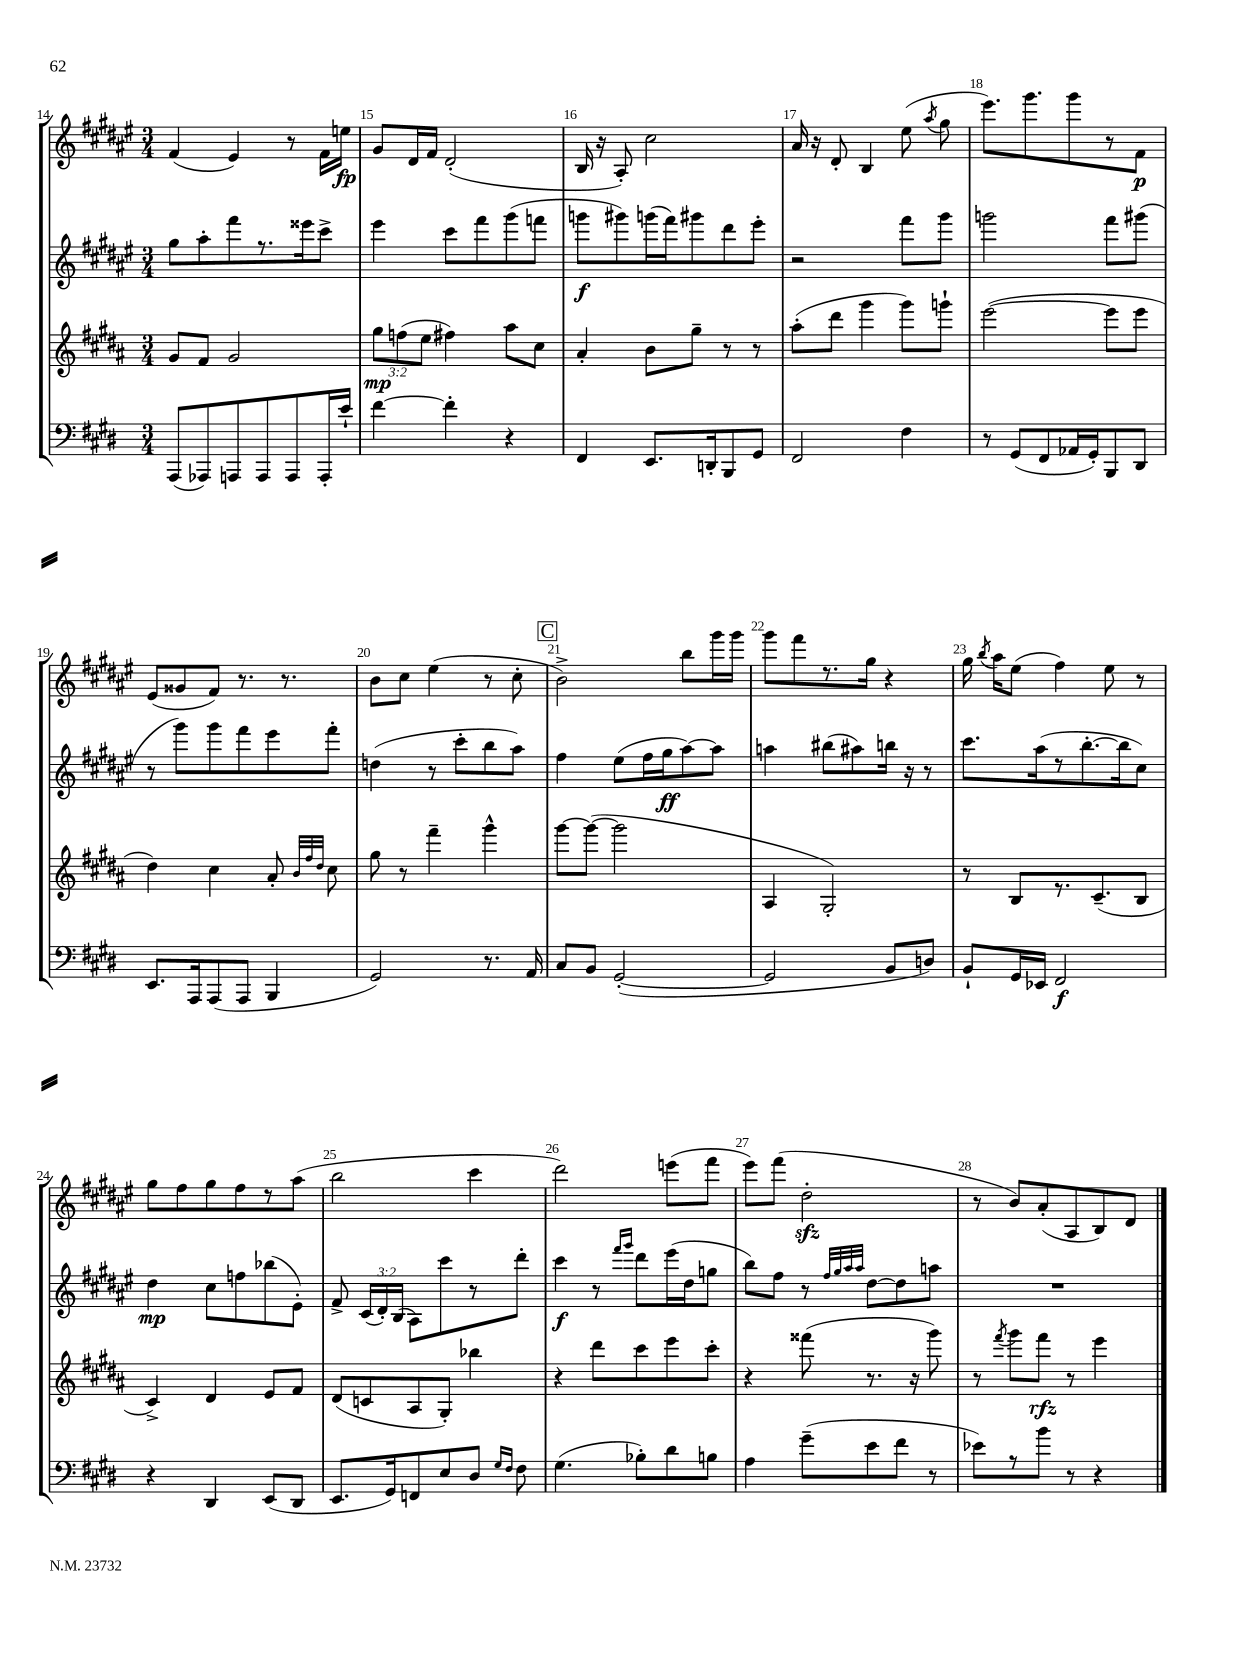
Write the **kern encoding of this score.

**kern	**dynam	**kern	**dynam	**kern	**dynam	**kern	**dynam
*part4	*part4	*part3	*part3	*part2	*part2	*part1	*part1
*staff4	*staff4	*staff3	*staff3	*staff2	*staff2	*staff1	*staff1
*clefF4	*	*clefG2	*	*clefG2	*	*clefG2	*
*k[f#c#g#d#]	*	*k[f#c#g#d#a#]	*	*k[f#c#g#d#a#e#]	*	*k[f#c#g#d#a#e#]	*
*M3/4	*	*M3/4	*	*M3/4	*	*M3/4	*
=14	=14	=14	=14	=14	=14	=14	=14
(8AAA/L	.	8g#/L	.	8gg#\L	.	(4f#/	.
8AAA-X/)	.	8f#/J	.	8aa#'\	.	.	.
8AAAn/	.	2g#/	.	8fff#\	.	4e#/)	.
8AAA/	.	.	.	8.r	.	.	.
8AAA/	.	.	.	.	.	8r	.
.	.	.	.	16eee##X\k	.	.	.
16AAA'/L	.	.	.	8ccc#^\J	.	16f#\LL	.
16e`/JJ	.	.	.	.	.	16een\JJ	fp
=15	=15	=15	=15	=15	=15	=15	=15
[4f#\	.	12gg#\L	mp	4eee#\	.	8g#/L	.
.	.	(12ffn\	.	.	.	.	.
.	.	.	.	.	.	16d#/L	.
.	.	12ee\J	.	.	.	.	.
.	.	.	.	.	.	16f#/JJ	.
4f#'\]	.	4ff#X\)	.	8ccc#\L	.	(2d#'/	.
.	.	.	.	8fff#\	.	.	.
4r	.	8aa#\L	.	(8ggg#\	.	.	.
.	.	8cc#\J	.	8fffn\J	.	.	.
=16	=16	=16	=16	=16	=16	=16	=16
4FF#/	.	4a#'/	.	8gggn\L	f	16B/	.
.	.	.	.	.	.	16r	.
.	.	.	.	8ggg#X\)	.	8A#'/)	.
8.EE/L	.	8b\L	.	(16gggn\L	.	2cc#\	.
.	.	.	.	16fff#\J)	.	.	.
.	.	8gg#~\J	.	8ggg#X\	.	.	.
16DDn'/k	.	.	.	.	.	.	.
8BBB/	.	8r	.	8ddd#\	.	.	.
8GG#/J	.	8r	.	8eee#'\J	.	.	.
=17	=17	=17	=17	=17	=17	=17	=17
2FF#/	.	(8aa#'\L	.	2r	.	16a#/	.
.	.	.	.	.	.	16r	.
.	.	8ddd#\J	.	.	.	8d#'/	.
.	.	4ggg#\	.	.	.	4B/	.
4F#\	.	8ggg#\L)	.	8fff#\L	.	(8ee#\	.
.	.	.	.	.	.	8qaa#/	.
.	.	8gggn`\J	.	8ggg#\J	.	8gg#\	.
=18	=18	=18	=18	=18	=18	=18	=18
8r	.	([2eee\	.	2gggn\	.	8.eee#\L)	.
(8GG#/L	.	.	.	.	.	.	.
.	.	.	.	.	.	8.ggg#\	.
8FF#/	.	.	.	.	.	.	.
16AA-X/L	.	.	.	.	.	8ggg#\	.
16GG#'/J)	.	.	.	.	.	.	.
8BBB/	.	8eee\L]	.	8fff#\L	.	8r	.
8DD#/J	.	8eee\J	.	(8ggg#X\J	.	8f#\J	p
!!LO:LB:g=z
=19	=19	=19	=19	=19	=19	=19	=19
8.EE/L	.	4dd#\)	.	8r	.	(8e#/L	.
.	.	.	.	8ggg#\L)	.	8g##X/	.
16AAA/k	.	.	.	.	.	.	.
(8AAA/	.	4cc#\	.	8ggg#\	.	8f#/J)	.
8AAA/J	.	.	.	8fff#\	.	8.r	.
4BBB/	.	8a#'/	.	8eee#\	.	.	.
.	.	.	.	.	.	8.r	.
.	.	32qqb/LLL	.	.	.	.	.
.	.	32qqff#/	.	.	.	.	.
.	.	32qqdd#/JJJ	.	.	.	.	.
.	.	8cc#\	.	8fff#'\J	.	.	.
=20	=20	=20	=20	=20	=20	=20	=20
2GG#/)	.	8gg#\	.	(4ddn\	.	8b\L	.
.	.	8r	.	.	.	8cc#\J	.
.	.	4fff#~\	.	8r	.	(4ee#\	.
.	.	.	.	8ccc#'\L	.	.	.
8.r	.	4ggg#^^\	.	8bb\	.	8r	.
.	.	.	.	8aa#\J)	.	8cc#'\	.
16AA/	.	.	.	.	.	.	.
!!LO:REH:place=s1:t=C
=21	=21	=21	=21	=21	=21	=21	=21
8C#/L	.	[8ggg#\L	.	4ff#\	.	2b^\)	.
8BB/J	.	(8ggg#\J_	.	.	.	.	.
([2GG#'/	.	2ggg#\]	.	(8ee#\L	.	.	.
.	.	.	.	16ff#\L	.	.	.
.	.	.	.	16gg#\J	ff	.	.
.	.	.	.	[8aa#\)	.	8bb\L	.
.	.	.	.	8aa#\J]	.	16ggg#\L	.
.	.	.	.	.	.	16ggg#\JJ	.
=22	=22	=22	=22	=22	=22	=22	=22
2GG#/]	.	4A#/	.	4aan\	.	8ggg#\L	.
.	.	.	.	.	.	8fff#\	.
.	.	2G#'/)	.	(8bb#X\L	.	8.r	.
.	.	.	.	8aa#X\)	.	.	.
.	.	.	.	.	.	16gg#\Jk	.
8BB/L	.	.	.	16bbn\Jk	.	4r	.
.	.	.	.	16r	.	.	.
8Dn/J)	.	.	.	8r	.	.	.
=23	=23	=23	=23	=23	=23	=23	=23
8BB`/L	.	8r	.	8.ccc#\L	.	16gg#\	.
.	.	.	.	.	.	8qbb/	.
.	.	.	.	.	.	16aa#\KL	.
16GG#/L	.	8B/L	.	.	.	(8ee#\J	.
16EE-X/JJ	.	.	.	(16aa#\k	.	.	.
2FF#/	f	8.r	.	8r	.	4ff#\)	.
.	.	.	.	[8.bb'\	.	.	.
.	.	(8.c#~/	.	.	.	.	.
.	.	.	.	.	.	8ee#\	.
.	.	.	.	16bb\k]	.	.	.
.	.	8B/J	.	8cc#\J)	.	8r	.
!!LO:LB:g=z
=24	=24	=24	=24	=24	=24	=24	=24
4r	.	4c#^/)	.	4dd#\	mp	8gg#\L	.
.	.	.	.	.	.	8ff#\	.
4DD#/	.	4d#/	.	8cc#\L	.	8gg#\	.
.	.	.	.	8ffn\	.	8ff#\	.
(8EE/L	.	8e/L	.	(8bb-X\	.	8r	.
8DD#/J	.	8f#/J	.	8e#'\J)	.	(8aa#\J	.
=25	=25	=25	=25	=25	=25	=25	=25
8.EE/L	.	(8d#/L	.	8f#^/	.	2bb\	.
.	.	8cn/	.	(24c#/LL	.	.	.
.	.	.	.	24d#'/)	.	.	.
16GG#/k)	.	.	.	.	.	.	.
.	.	.	.	(24B/JJ	.	.	.
8FFn/	.	8A#/	.	8A#\L)	.	.	.
8E/	.	8G#'/J)	.	8ccc#\	.	.	.
8D#/J	.	4bb-X\	.	8r	.	4ccc#\	.
16qqG#/LL	.	.	.	.	.	.	.
16qqF#/JJ	.	.	.	.	.	.	.
8F#\	.	.	.	8ddd#'\J	.	.	.
=26	=26	=26	=26	=26	=26	=26	=26
(4.G#\	.	4r	.	4ccc#\	f	2ddd#\)	.
.	.	8ddd#\L	.	8r	.	.	.
.	.	.	.	16qqfff#/LL	.	.	.
.	.	.	.	16qqggg#/JJ	.	.	.
8B-X'\L)	.	8ccc#\	.	8ddd#\L	.	.	.
8d#\	.	8eee\	.	(16eee#\L	.	(8eeen\L	.
.	.	.	.	16dd#\J	.	.	.
8Bn\J	.	8ccc#'\J	.	8ggn\J	.	8fff#\J	.
=27	=27	=27	=27	=27	=27	=27	=27
4A\	.	4r	.	8bb\L)	.	8eee#\L)	.
.	.	.	.	8ff#\J	.	(8fff#\J	.
(8g#~\L	.	(8fff##X\	.	8r	.	2dd#zz'\	.
.	.	.	.	32qqff#/LLL	.	.	.
.	.	.	.	32qqgg#/	.	.	.
.	.	.	.	32qqaa#/	.	.	.
.	.	.	.	32qqaa#/JJJ	.	.	.
8e\	.	8.r	.	[8dd#\L	.	.	.
8f#\J	.	.	.	8dd#\]	.	.	.
.	.	16r	.	.	.	.	.
8r	.	8ggg#\)	.	8aan\J	.	.	.
=28	=28	=28	=28	=28	=28	=28	=28
8e-X\L)	.	8r	.	2.r	.	8r	.
.	.	8qfff#/	.	.	.	.	.
8r	.	8ggg#\L	.	.	.	8b/L)	.
8b\J	.	8fff#\J	rfz	.	.	(8a#'/	.
8r	.	8r	.	.	.	8A#/	.
4r	.	4eee\	.	.	.	8B/)	.
.	.	.	.	.	.	8d#/J	.
==	==	==	==	==	==	==	==
*-	*-	*-	*-	*-	*-	*-	*-
